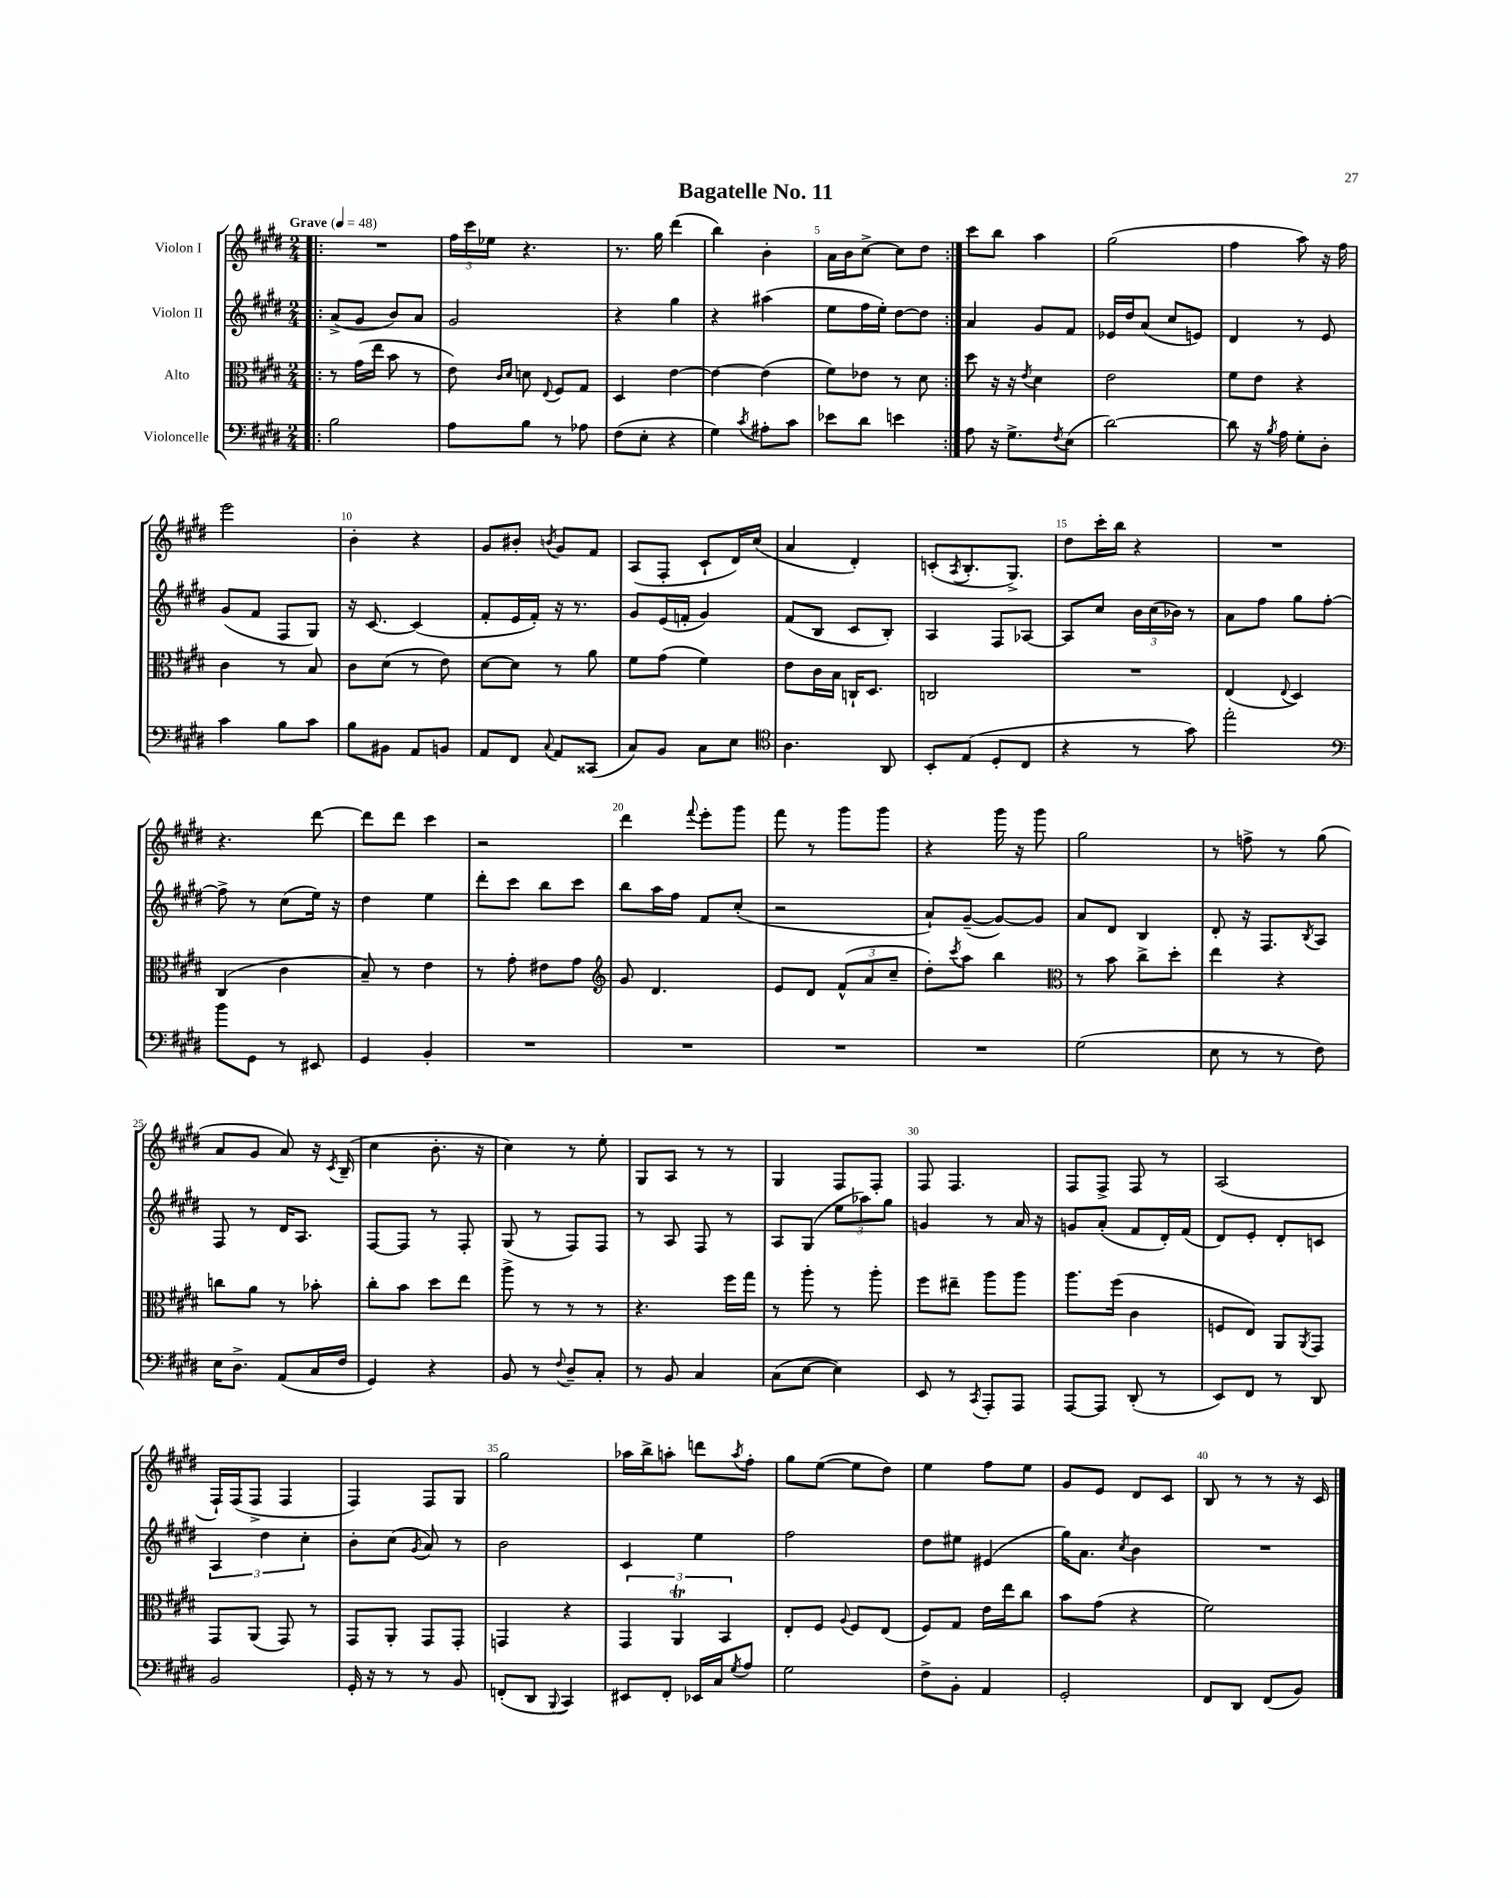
\header { title = "Bagatelle No. 11" }
<<
\new StaffGroup <<
\new Staff = "s0" \with { instrumentName = "Violon I" } {
    \clef treble \key e \major \numericTimeSignature \time 2/4 \tempo "Grave" 4 = 48
    \repeat volta 2 { \bar ".|:" R2 |
    \tuplet 3/2 { fis''16 cis'''16 ees''16 } r4. |
    r8. gis''16 dis'''4( |
    b''4) b'4-. |
    a'16 b'16 cis''8~-> cis''8 dis''8 | }
    cis'''8 b''8 a''4 |
    gis''2( |
    fis''4 a''8) r16 fis''16 |
    e'''2 |
    b'4-. r4 |
    gis'8 bis'8-. \acciaccatura { b'8 } gis'8 fis'8 |
    a8( fis8-. cis'8-! dis'16) cis''16( |
    a'4 dis'4-.) |
    c'8-.( \acciaccatura { a8 } b8.-. gis8.->) |
    dis''8 cis'''16-. b''16 r4 |
    R2 |
    r4. dis'''8~ |
    dis'''8 dis'''8 cis'''4 |
    r2 |
    dis'''4 \appoggiatura { fis'''8 } e'''8-. gis'''8 |
    fis'''8 r8 gis'''8 gis'''8 |
    r4 gis'''16 r16 gis'''8 |
    gis''2 |
    r8 f''8-> r8 gis''8( |
    a'8 gis'8 a'8) r16 \acciaccatura { cis'8 } b16--( |
    cis''4 b'8.-. r16 |
    cis''4) r8 e''8-. |
    gis8 a8 r8 r8 |
    gis4 fis8 fis8-. |
    fis8 fis4. |
    fis8 fis8-> fis8 r8 |
    a2( |
    fis16-!) fis16( fis8-> fis4 |
    fis4) fis8 gis8 |
    gis''2 |
    aes''16 b''16-> a''8-. d'''8 \acciaccatura { a''8 } fis''8-. |
    gis''8 e''8~( e''8 dis''8) |
    e''4 fis''8 e''8 |
    gis'8 e'8 dis'8 cis'8 |
    b8 r8 r8 r16 cis'16 \bar "|." |
}
\new Staff = "s1" \with { instrumentName = "Violon II" } {
    \clef treble \key e \major \numericTimeSignature \time 2/4
    \repeat volta 2 { \bar ".|:" a'8->( gis'8 b'8) a'8 |
    gis'2 |
    r4 gis''4 |
    r4 ais''4( |
    e''8 fis''16 e''16-.) dis''8~ dis''8 | }
    a'4 gis'8 fis'8 |
    ees'16 dis''16 a'8( cis''8 e'8) |
    dis'4 r8 e'8 |
    gis'8( fis'8 fis8 gis8) |
    r16 cis'8.~ cis'4( |
    fis'8-. e'16 fis'16-.) r16 r8. |
    gis'8 e'16( f'16-. gis'4) |
    fis'8( b8 cis'8 b8-.) |
    a4 fis8 aes8~ |
    aes8 cis''8 \tuplet 3/2 { b'16 cis''16( bes'16) } r8 |
    a'8 fis''8 gis''8 fis''8~-. |
    fis''8-> r8 cis''8( e''16) r16 |
    dis''4 e''4 |
    dis'''8-. cis'''8 b''8 cis'''8 |
    b''8 a''16 fis''16 fis'8 cis''8-.( |
    r2 |
    a'8-!) gis'8~--( gis'8~) gis'8 |
    a'8 dis'8 b4 |
    dis'8-. r16 fis8. \acciaccatura { b8 } a8 |
    fis8 r8 dis'16 a8. |
    fis8~ fis8 r8 fis8-. |
    gis8( r8 fis8) fis8 |
    r8 a8 fis8 r8 |
    a8 gis8( \tuplet 3/2 { e''8 aes''8) gis''8 } |
    g'4 r8 a'16 r16 |
    g'8 a'8-.( fis'8 dis'16-.) fis'16( |
    dis'8) e'8-. dis'8-. c'8 |
    \tuplet 3/2 { a4 dis''4 cis''4-. } |
    b'8-. cis''8( \acciaccatura { gis'8 } a'8) r8 |
    b'2 |
    cis'4 e''4 |
    fis''2 |
    dis''8 eis''8 eis'4( |
    gis''16) a'8. \acciaccatura { cis''8 } b'4 |
    R2 \bar "|." |
}
\new Staff = "s2" \with { instrumentName = "Alto" } {
    \clef alto \key e \major \numericTimeSignature \time 2/4
    \repeat volta 2 { \bar ".|:" r8 gis'16( e''16 b'8 r8 |
    e'8) \grace { cis'16 dis'16 } d'8 \appoggiatura { e8 } fis8 gis8 |
    dis4 e'4~ |
    e'4~ e'4( |
    fis'8) ees'8 r8 dis'8 | }
    dis''8 r16 r16 \acciaccatura { e'8 } dis'4 |
    e'2 |
    fis'8 e'8 r4 |
    cis'4 r8 b8 |
    cis'8 dis'8( r8 e'8) |
    dis'8~ dis'8 r8 a'8 |
    fis'8 gis'8( fis'4) |
    e'8 cis'16 b16 c16-! dis8. |
    c2 |
    R2 |
    e4( \appoggiatura { e8 } dis4) |
    cis4( cis'4 |
    b8--) r8 e'4 |
    r8 gis'8-. eis'8 gis'8 |
    \clef treble gis'8 dis'4. |
    e'8 dis'8 \tuplet 3/2 { fis'8-^( a'8 cis''8-- } |
    dis''8-.) \acciaccatura { cis'''8 } a''8 b''4 |
    \clef alto r8 b'8 cis''8-> dis''8-. |
    e''4 r4 |
    c''8 a'8 r8 bes'8-. |
    cis''8-. b'8 dis''8 e''8 |
    a''8-> r8 r8 r8 |
    r4. fis''16 gis''16 |
    r8 a''8-. r8 a''8-. |
    fis''8 eis''8-- a''8 a''8 |
    a''8. fis''16( cis'4 |
    f8 e8) a,8 \acciaccatura { a,8 } gis,8 |
    gis,8 a,8( gis,8) r8 |
    gis,8 a,8-. gis,8 gis,8-. |
    g,4 r4 |
    \tuplet 3/2 { gis,4 a,4\trill b,4 } |
    e8-. fis8 \appoggiatura { a8 } fis8 e8( |
    fis8) gis8 e'16 e''16 cis''8 |
    b'8 gis'8( r4 |
    fis'2) \bar "|." |
}
\new Staff = "s3" \with { instrumentName = "Violoncelle" } {
    \clef bass \key e \major \numericTimeSignature \time 2/4
    \repeat volta 2 { \bar ".|:" b2 |
    a8 b8 r8 aes8 |
    fis8( e8-. r4 |
    gis4) \acciaccatura { cis'8 } ais8-. cis'8 |
    ees'8 dis'8 e'4 | }
    a8 r16 gis8.-> \acciaccatura { fis8 } e8( |
    dis'2~) |
    dis'8 r16 \acciaccatura { b8 } a16 gis8-. dis8-. |
    cis'4 b8 cis'8 |
    b8 bis,8 a,8 b,8 |
    a,8 fis,8 \appoggiatura { cis8 } a,8 cisis,8( |
    cis8) b,8 cis8 e8 |
    \clef tenor a4. a,8 |
    b,8-. e8( dis8-. cis8 |
    r4 r8 gis'8) |
    e''2-. |
    \clef bass b'8 gis,8 r8 eis,8 |
    gis,4 b,4-. |
    R2 |
    R2 |
    R2 |
    R2 |
    gis2( |
    e8 r8 r8 fis8) |
    e16 dis8.-> a,8( cis16 fis16 |
    gis,4) r4 |
    b,8 r8 \appoggiatura { fis8 } dis8-- cis8-. |
    r8 b,8 cis4 |
    cis8( e8~ e4) |
    e,8 r8 \acciaccatura { cis,8 } a,,8-. a,,8 |
    a,,8~ a,,8 dis,8-.( r8 |
    e,8) fis,8 r8 dis,8 |
    b,2 |
    gis,16-. r16 r8 r8 b,8 |
    f,8-.( dis,8 \appoggiatura { b,,8 } cis,4) |
    eis,8 fis,8-. ees,16 cis16 \acciaccatura { gis8 } a8 |
    gis2 |
    fis8-> b,8-. a,4 |
    gis,2-. |
    fis,8 dis,8 fis,8( b,8) \bar "|." |
}
>>
>>
\layout { \context { \Score \override BarNumber.break-visibility = ##(#f #t #t) barNumberVisibility = #(every-nth-bar-number-visible 5) } }
